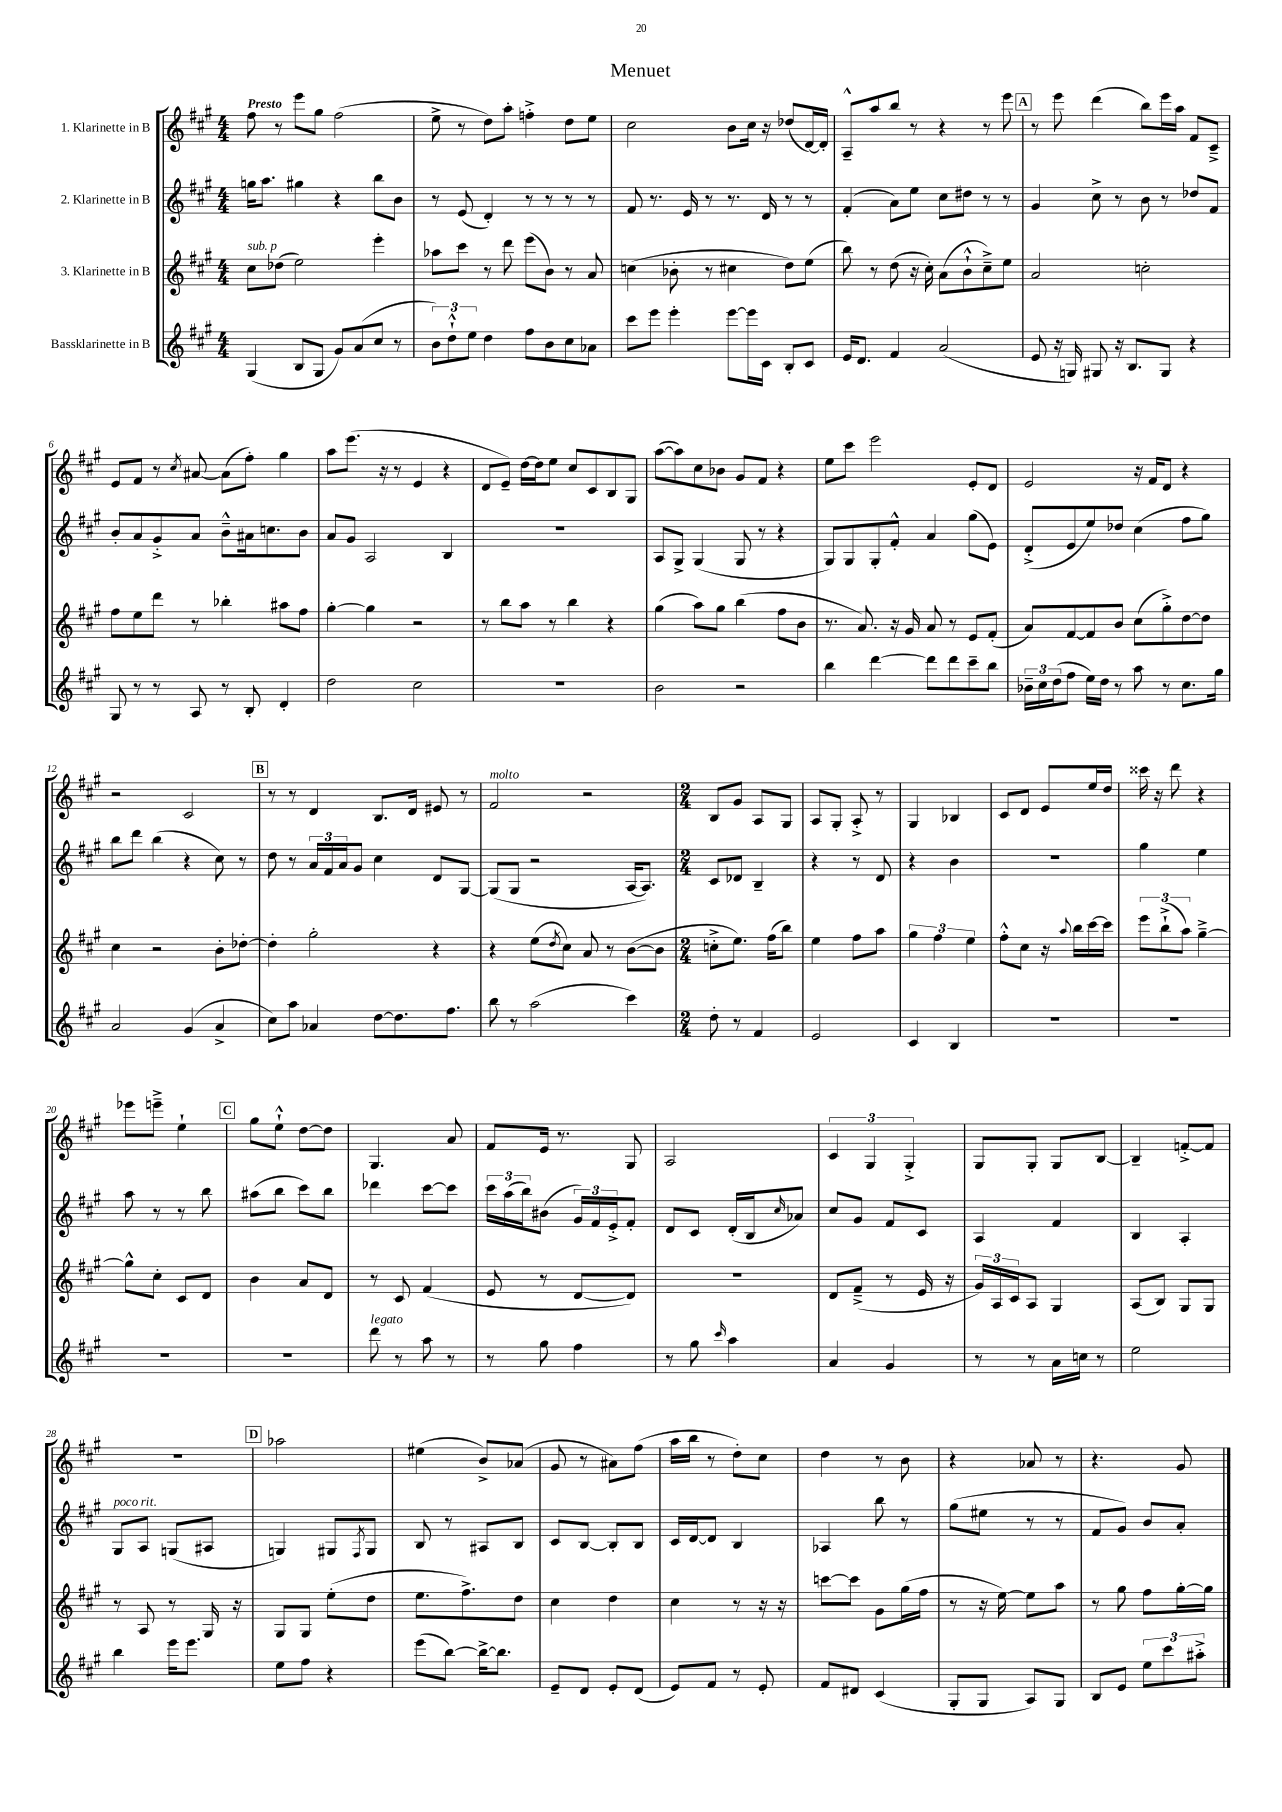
\header { title = "Menuet" }
<<
\new StaffGroup <<
\new Staff = "s0" \with { instrumentName = "1. Klarinette in B" } {
    \clef treble \key a \major \numericTimeSignature \time 4/4 \tempo "Presto"
    fis''8 r8 e'''8 gis''8 fis''2( |
    e''8-> r8 d''8) a''8-. f''4-.-> d''8 e''8 |
    cis''2 b'8 cis''16 r16 des''8( d'16~) d'16-. |
    a8---^ a''8 b''8 r8 r4 r8 e'''8 |
    \mark \markup { \box "A" } r8 e'''8 d'''4( b''8) e'''16 a''16 fis'8 cis'8---> |
    e'8 fis'8 r8 \acciaccatura { cis''8 } ais'8~ ais'8( fis''8-.) gis''4 |
    a''8 e'''8.( r16 r8 e'4 r4 |
    d'8 e'8--) d''16~ d''16 e''8 cis''8 cis'8 b8 gis8 |
    a''8~( a''8) cis''8 bes'8 gis'8 fis'8 r4 |
    e''8 cis'''8 e'''2 e'8-. d'8 |
    e'2 r16 fis'16 d'8 r4 |
    r2 cis'2 |
    \mark \markup { \box "B" } r8 r8 d'4 b8. d'16 eis'8 r8 |
    fis'2^\markup { \italic "molto" } r2 |
    \numericTimeSignature \time 2/4 b8 gis'8 a8 gis8 |
    a8 gis8-. a8-.-> r8 |
    gis4 bes4 |
    cis'8 d'8 e'8 e''16 d''16 |
    cisis'''16 r16 d'''8 r4 |
    ees'''8 e'''8---> e''4-! |
    \mark \markup { \box "C" } gis''8 e''8-!-^ d''8~ d''8 |
    gis4. a'8 |
    fis'8 e'16 r8. gis8 |
    a2 |
    \tuplet 3/2 { cis'4 gis4 gis4-.-> } |
    gis8 gis8-. gis8 b8~ |
    b4-- f'8~-.-> f'8 |
    r2 |
    \mark \markup { \box "D" } aes''2 |
    eis''4( b'8->) aes'8( |
    gis'8 r8 ais'8) fis''8( |
    a''16 b''16 r8 d''8-.) cis''8 |
    d''4 r8 b'8 |
    r4 aes'8 r8 |
    r4. gis'8 \bar "|." |
}
\new Staff = "s1" \with { instrumentName = "2. Klarinette in B" } {
    \clef treble \key a \major \numericTimeSignature \time 4/4
    g''16 a''8. gis''4 r4 b''8 b'8 |
    r8 e'8( d'4-.) r8 r8 r8 r8 |
    fis'8 r8. e'16 r8 r8. d'16 r8 r8 |
    fis'4-.( a'8) e''8 cis''8 dis''8 r8 r8 |
    \mark \markup { \box "A" } gis'4 cis''8-> r8 b'8 r8 des''8 fis'8 |
    b'8-. a'8 gis'8-.-> a'8 b'8---^ ais'16 c''8. b'8 |
    a'8 gis'8 a2 b4 |
    r1 |
    a8 gis8-> gis4( gis8 r8 r4 |
    gis8) gis8 gis8-. fis'8-.-^ a'4 gis''8( e'8) |
    d'8-.->( e'8 e''8) des''8 cis''4( fis''8 gis''8) |
    b''8 d'''8 b''4( r4 cis''8) r8 |
    \mark \markup { \box "B" } d''8 r8 \tuplet 3/2 { a'16 fis'16 a'16 } gis'8 cis''4 d'8 gis8~ |
    gis8( gis8 r2 a16~ a8.) |
    \numericTimeSignature \time 2/4 cis'8 des'8 b4-- |
    r4 r8 d'8 |
    r4 b'4 |
    R2 |
    gis''4 e''4 |
    a''8 r8 r8 b''8 |
    \mark \markup { \box "C" } ais''8( b''8 cis'''8) b''8 |
    des'''4 cis'''8~ cis'''8 |
    \tuplet 3/2 { cis'''16 a''16( b''16) } bis'8( \tuplet 3/2 { gis'16) fis'16 e'16-.-> } fis'8-. |
    d'8 cis'8 d'16-.( b16 \grace { cis''16 } aes'8) |
    cis''8 gis'8 fis'8 cis'8 |
    a4 fis'4 |
    b4 a4-. |
    gis8^\markup { \italic "poco rit." } a8 g8( ais8 |
    \mark \markup { \box "D" } g4) gis8 \acciaccatura { fis8 } gis8 |
    b8 r8 ais8 b8 |
    cis'8 b8~ b8-. b8 |
    cis'16 d'16~ d'8 b4 |
    aes4 b''8 r8 |
    gis''8( eis''8 r8 r8 |
    fis'8 gis'8) b'8 a'8-. \bar "|." |
}
\new Staff = "s2" \with { instrumentName = "3. Klarinette in B" } {
    \clef treble \key a \major \numericTimeSignature \time 4/4
    cis''8^\markup { \italic "sub. p" } des''8( e''2) e'''4-. |
    aes''8 cis'''8 r8 d'''8 e'''8( b'8) r8 a'8 |
    c''4( bes'8-. r8 cis''4 d''8) e''8( |
    b''8) r8 d''8( r16 cis''16-.) a'8( b'8-!-^ cis''8--->) e''8 |
    \mark \markup { \box "A" } a'2 c''2-. |
    fis''8 e''8 d'''8 r8 bes''4-. ais''8 fis''8 |
    gis''4~-. gis''4 r2 |
    r8 b''8 a''8 r8 b''4 r4 |
    gis''4( a''8) gis''8 b''4( fis''8 b'8 |
    r8. a'8.) r16 gis'16 a'8 r8 e'8 fis'8-.( |
    a'8) fis'8~ fis'8 b'8 cis''8( gis''8-.->) d''8~ d''8 |
    cis''4 r2 b'8-. des''8~-. |
    \mark \markup { \box "B" } des''4-. gis''2-. r4 |
    r4 e''8( \acciaccatura { d''8 } cis''8) a'8 r8 b'8~( b'8 |
    \numericTimeSignature \time 2/4 c''8-.-> e''8.) fis''16( b''8) |
    e''4 fis''8 a''8 |
    \tuplet 3/2 { gis''4 fis''4 e''4 } |
    fis''8-.-^ cis''8 r16 \appoggiatura { a''8 } b''16 cis'''16~ cis'''16 |
    \tuplet 3/2 { e'''8 b''8-!->( a''8) } gis''4~---> |
    gis''8-^ cis''8-. cis'8 d'8 |
    \mark \markup { \box "C" } b'4 a'8 d'8 |
    r8 cis'8 fis'4( |
    e'8 r8 d'8~ d'8) |
    r2 |
    d'8 fis'8--->( r8 e'16 r16 |
    \tuplet 3/2 { gis'16) a16 cis'16 } a8 gis4 |
    a8( b8) gis8 gis8 |
    r8 a8 r8 gis16 r16 |
    \mark \markup { \box "D" } gis8 gis8 e''8-.( d''8 |
    e''8. fis''8.->) d''8 |
    cis''4 d''4 |
    cis''4 r8 r16 r16 |
    c'''8~ c'''8 gis'8 gis''16( fis''16 |
    r8 r16 e''16~) e''8 a''8 |
    r8 gis''8 fis''8 gis''16~-. gis''16 \bar "|." |
}
\new Staff = "s3" \with { instrumentName = "Bassklarinette in B" } {
    \clef treble \key a \major \numericTimeSignature \time 4/4
    gis4( b8 gis8 gis'8) a'8( cis''8 r8 |
    \tuplet 3/2 { b'8) d''8-!-^ e''8 } d''4 fis''8 b'8 cis''8 aes'8 |
    cis'''8 e'''8 e'''4-. e'''8~ e'''16 cis'16 b8-. cis'8 |
    e'16 d'8. fis'4 a'2( |
    \mark \markup { \box "A" } e'8 r16 g16) gis8 r16 b8. gis8 r4 |
    gis8 r8 r8 a8 r8 b8-. d'4-. |
    d''2 cis''2 |
    R1 |
    b'2 r2 |
    b''4 d'''4~ d'''8 d'''8 cis'''8-- b''8 |
    \tuplet 3/2 { bes'16-- cis''16 d''16( } fis''8 e''16) d''16 r8 a''8 r8 cis''8. gis''16 |
    a'2 gis'4( a'4-> |
    \mark \markup { \box "B" } cis''8) a''8 aes'4 d''8~ d''8. fis''8. |
    b''8 r8 a''2( cis'''4) |
    \numericTimeSignature \time 2/4 d''8-. r8 fis'4 |
    e'2 |
    cis'4 b4 |
    R2 |
    R2 |
    R2 |
    \mark \markup { \box "C" } R2 |
    d'''8^\markup { \italic "legato" } r8 a''8 r8 |
    r8 gis''8 fis''4 |
    r8 gis''8 \grace { cis'''16 } a''4 |
    a'4 gis'4 |
    r8 r8 a'16 c''16 r8 |
    e''2 |
    b''4 e'''16 e'''8. |
    \mark \markup { \box "D" } e''8 fis''8 r4 |
    e'''8( b''8~) b''16~-> b''8. |
    e'8-- d'8 e'8-. d'8( |
    e'8) fis'8 r8 e'8-. |
    fis'8 dis'8 cis'4( |
    gis8-. gis8 a8) gis8 |
    b8 e'8 \tuplet 3/2 { e''8 cis'''8 ais''8-.-> } \bar "|." |
}
>>
>>
